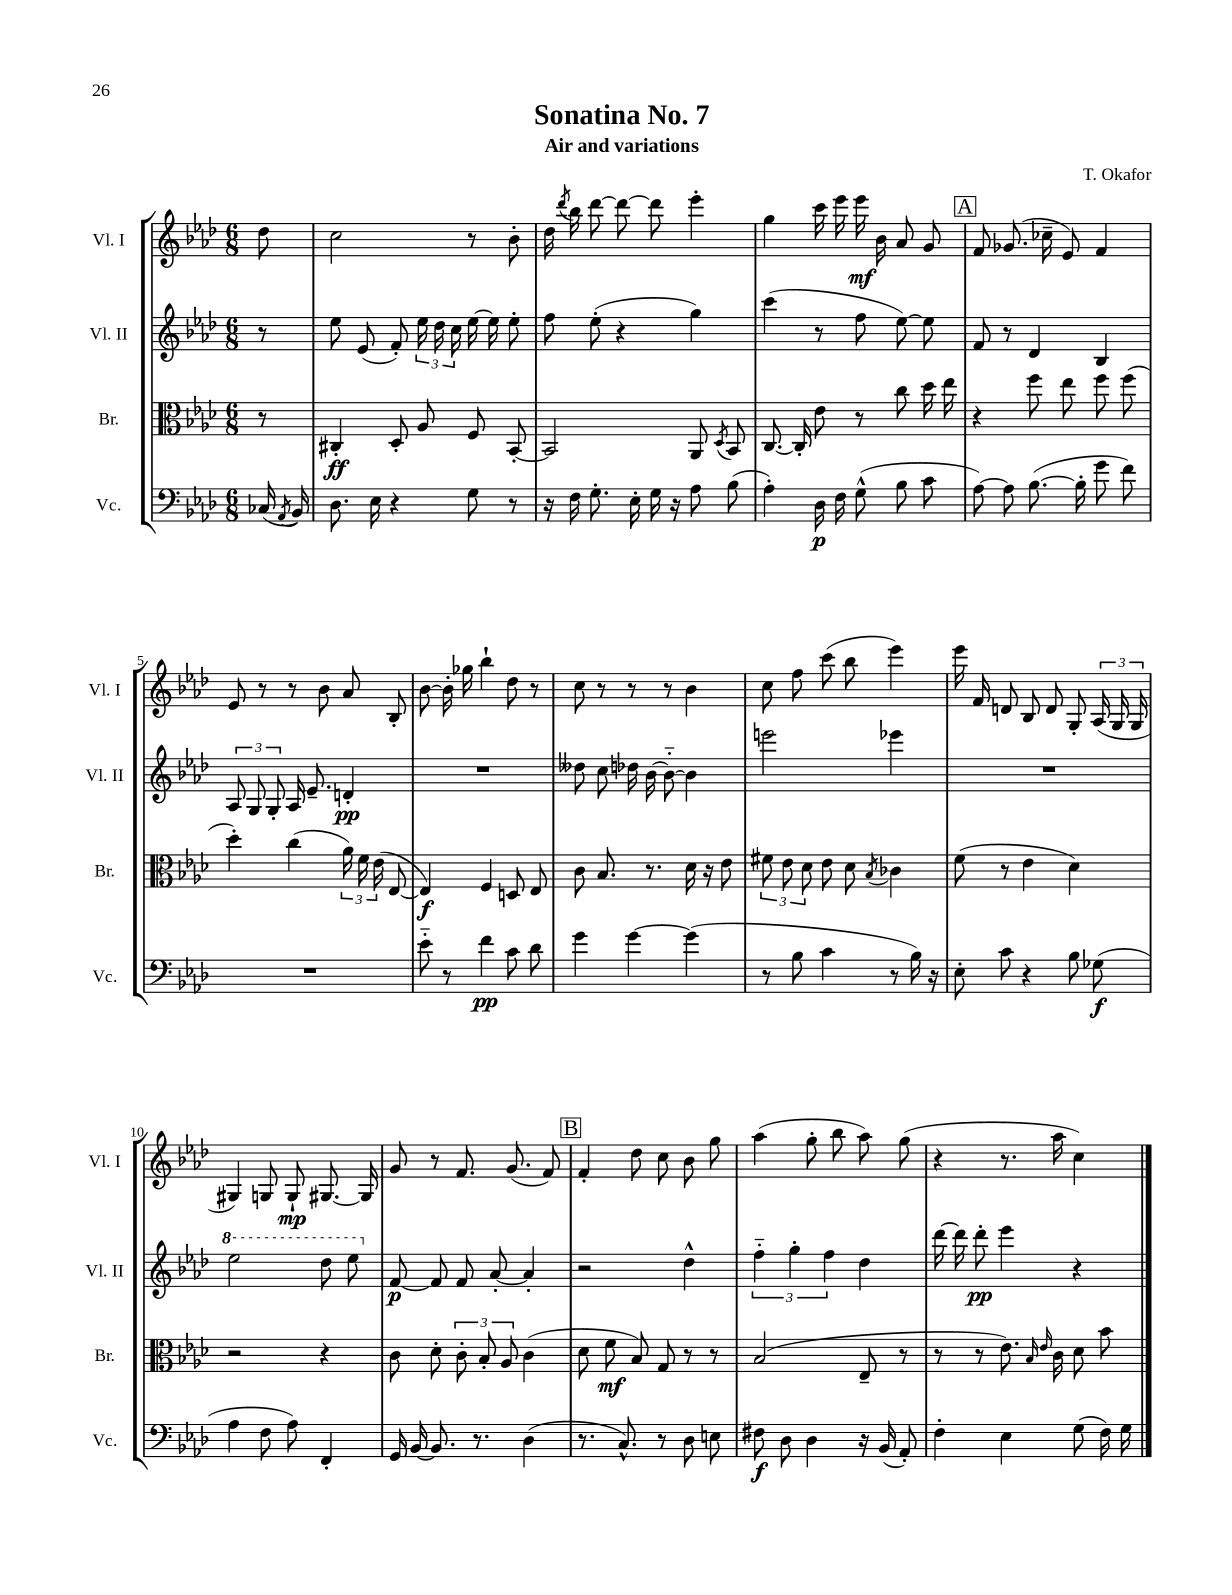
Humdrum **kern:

**kern	**kern	**kern	**kern
*staff4	*staff3	*staff2	*staff1
*clefF4	*clefC3	*clefG2	*clefG2
*k[b-e-a-d-]	*k[b-e-a-d-]	*k[b-e-a-d-]	*k[b-e-a-d-]
*M6/8	*M6/8	*M6/8	*M6/8
(16C-	8r	8r	8dd-
8qAA-	.	.	.
16BB-)	.	.	.
=	=	=	=
8.D-	4C#'	8ee-	2cc
.	.	(8e-	.
16E-	.	.	.
4r	8D-'	8f')	.
.	8A-	24ee-	.
.	.	24dd-	.
.	.	24cc	.
8G	8F	[16ee-	8r
.	.	16ee-]	.
8r	[8BB-'	8ee-'	8b-'
=	=	=	=
16r	2BB-]	8ff	16dd-
.	.	.	8qddd-
16F	.	.	16bb-
8.G'	.	(8ee-'	[8ddd-
.	.	4r	8ddd-_
16E-'	.	.	.
16G	.	.	8ddd-]
16r	.	.	.
8A-	8AA-	4gg)	4eee-'
.	8qD-	.	.
(8B-	8BB-	.	.
=	=	=	=
4A-')	[8.C	(4ccc	4gg
.	16C']	.	.
16D-	8e-	8r	16ccc
16F	.	.	16eee-
(8G^^	8r	8ff	16eee-
.	.	.	16b-
8B-	8cc	[8ee-)	8a-
8c	16dd-	8ee-]	8g
.	16ee-	.	.
=	=	=	=
[8A-)	4r	8f	8f
8A-]	.	8r	(8.g-
([8.B-	8ff	4d-	.
.	.	.	16cc-~
.	8ee-	.	8e-)
16B-']	.	.	.
8g	8ff	4B-	4f
8f)	(8ff	.	.
=	=	=	=
2.r	4dd-')	12A-	8e-
.	.	12G	.
.	.	.	8r
.	.	12G'	.
.	(4cc	16A-	8r
.	.	8.e-~	.
.	.	.	8b-
.	24a-)	4d'	8a-
.	24f	.	.
.	(24e-	.	.
.	[8E-	.	8B-'
=	=	=	=
8e-'~	4E-])	2.r	[8b-
8r	.	.	16b-']
.	.	.	16gg-
4f	4F	.	4bb-`
8c	8D	.	8dd-
8d-	8E-	.	8r
=	=	=	=
4g	8c	8dd--	8cc
.	8.B-	8cc	8r
[4g	.	16dd-	8r
.	8.r	[16b-	.
.	.	8b-'~_	8r
(4g]	16d-	4b-]	4b-
.	16r	.	.
.	8e-	.	.
=	=	=	=
8r	12f#	2eee	8cc
.	12e-	.	.
8B-	.	.	8ff
.	12d-	.	.
4c	8e-	.	(8ccc
.	8d-	.	8bb-
.	8qB-	.	.
8r	4c-	4eee-	4eee-)
16B-)	.	.	.
16r	.	.	.
=	=	=	=
8E-'	(8f	2.r	16eee-
.	.	.	16f
8c	8r	.	8d
4r	4e-	.	8B-
.	.	.	8d
8B-	4d-)	.	8G'
(8G-	.	.	(24A-
.	.	.	24G
.	.	.	24G
=	=	=	=
4A-	2r	2eee-	4G#)
8F	.	.	8G
8A-)	.	.	8G`
4FF'	4r	8ddd-	[8.G#
.	.	8eee-	.
.	.	.	16G#]
=	=	=	=
16GG	8c	[8f	8g
[16BB-	.	.	.
8.BB-]	8d-'	8f]	8r
.	12c'	8f	8.f
8.r	.	.	.
.	12B-'	.	.
.	.	[8a-'	.
.	12A-	.	.
.	.	.	(8.g
(4D-	(4c	4a-']	.
.	.	.	8f)
=	=	=	=
8.r	8d-	2r	4f'
.	8f	.	.
8.C^^)	.	.	.
.	8B-)	.	8dd-
8r	8G	.	8cc
8D-	8r	4dd-^^	8b-
8E	8r	.	8gg
=	=	=	=
8F#	(2B-	6ff'~	(4aa-
8D-	.	.	.
.	.	6gg'	.
4D-	.	.	8gg'
.	.	6ff	.
.	.	.	8bb-
16r	8E-~	4dd-	8aa-)
(16BB-	.	.	.
8AA-')	8r	.	(8gg
=	=	=	=
4F'	8r	[16ddd-	4r
.	.	16ddd-]	.
.	8r	8ddd-'	.
4E-	8.e-)	4eee-	8.r
.	16qqB-	.	.
.	16qqe-	.	.
.	16c	.	16aa-
(8G	8d-	4r	4cc)
16F)	8b-	.	.
16G	.	.	.
==	==	==	==
*-	*-	*-	*-
